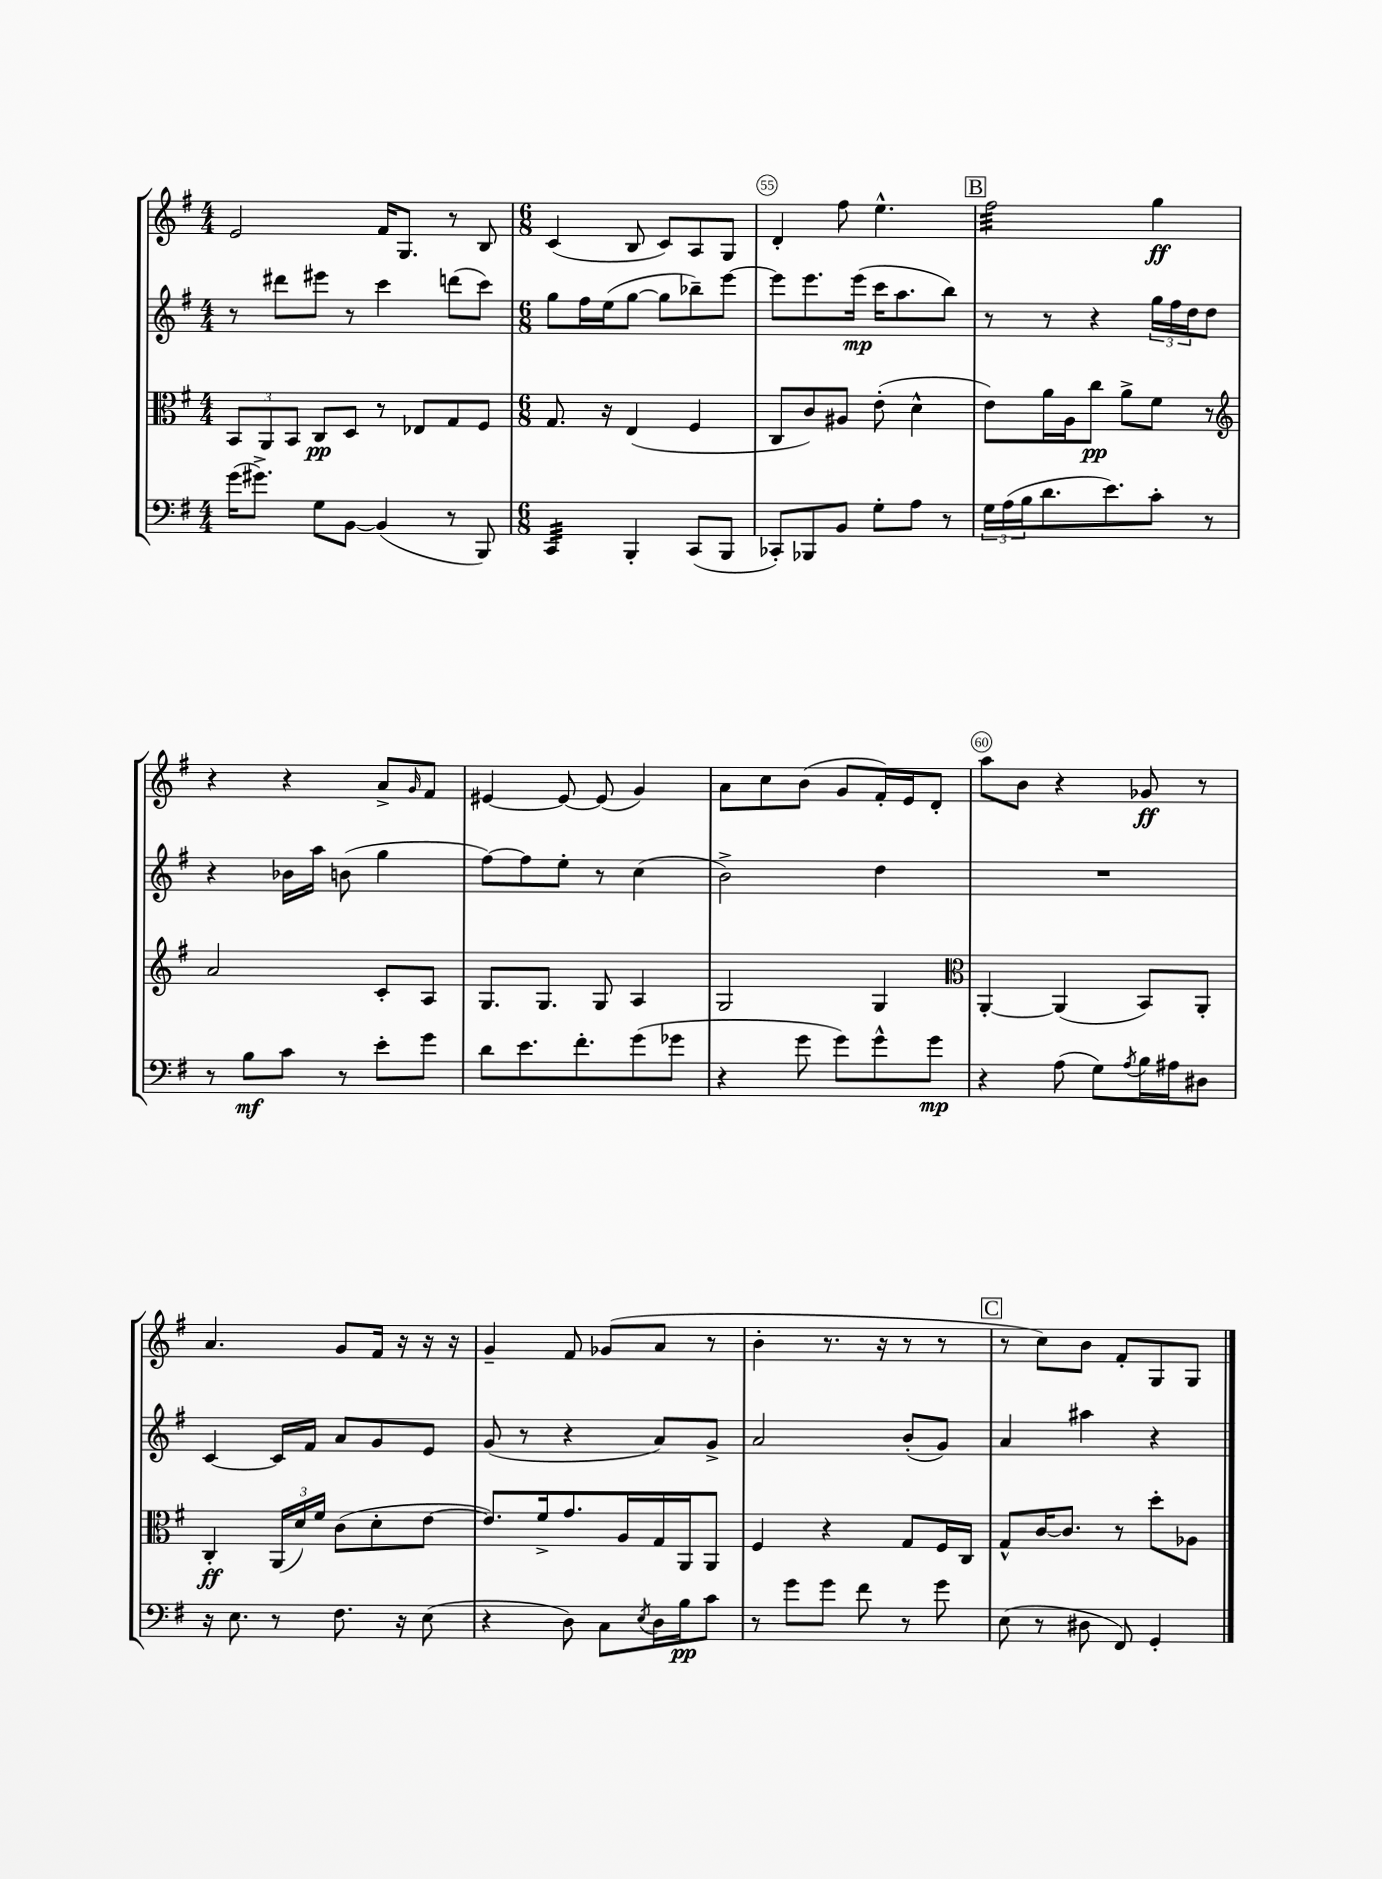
<<
\new StaffGroup <<
\new Staff = "s0" {
    \clef treble \key g \major \numericTimeSignature \time 4/4
    e'2 fis'16 g8. r8 b8 |
    \numericTimeSignature \time 6/8 c'4( b8 c'8) a8 g8 |
    d'4-. fis''8 e''4.-^ |
    \mark \markup { \box "B" } fis''2:32 g''4\ff |
    r4 r4 a'8-> \grace { g'16 } fis'8 |
    eis'4~ eis'8~ eis'8( g'4) |
    a'8 c''8 b'8( g'8 fis'16-.) e'16 d'8-. |
    a''8 b'8 r4 ges'8\ff r8 |
    a'4. g'8 fis'16 r16 r16 r16 |
    g'4-- fis'8 ges'8( a'8 r8 |
    b'4-. r8. r16 r8 r8 |
    \mark \markup { \box "C" } r8 c''8) b'8 fis'8-. g8 g8 \bar "|." |
}
\new Staff = "s1" {
    \clef treble \key g \major \numericTimeSignature \time 4/4
    r8 dis'''8 eis'''8 r8 c'''4 d'''8( c'''8) |
    \numericTimeSignature \time 6/8 g''8 fis''16 e''16( g''8~ g''8 bes''8--) e'''8~ |
    e'''8 e'''8. e'''16\mp( c'''16 a''8. b''8) |
    \mark \markup { \box "B" } r8 r8 r4 \tuplet 3/2 { g''16 fis''16 d''16 } d''8 |
    r4 bes'16 a''16 b'8( g''4 |
    fis''8~) fis''8 e''8-. r8 c''4( |
    b'2->) d''4 |
    R2. |
    c'4~ c'16 fis'16 a'8 g'8 e'8 |
    g'8( r8 r4 a'8) g'8-> |
    a'2 b'8-.( g'8) |
    \mark \markup { \box "C" } a'4 ais''4 r4 \bar "|." |
}
\new Staff = "s2" {
    \clef alto \key g \major \numericTimeSignature \time 4/4
    \tuplet 3/2 { b,8 a,8 b,8 } c8\pp d8 r8 ees8 g8 fis8 |
    \numericTimeSignature \time 6/8 g8. r16 e4( fis4 |
    c8 c'8) ais8 e'8-.( d'4-^ |
    \mark \markup { \box "B" } e'8) a'16 a16 c''8\pp a'8-> fis'8 r8 |
    \clef treble a'2 c'8-. a8 |
    g8. g8. g8 a4 |
    g2 g4 |
    \clef alto a,4~-. a,4( b,8) a,8-. |
    c4-.\ff \tuplet 3/2 { a,16( d'16) fis'16 } c'8( d'8-. e'8~ |
    e'8.) fis'16-> g'8. a16 g16 a,16 a,8 |
    fis4 r4 g8 fis16 c16 |
    \mark \markup { \box "C" } g8-^ c'16~ c'8. r8 d''8-. aes8 \bar "|." |
}
\new Staff = "s3" {
    \clef bass \key g \major \numericTimeSignature \time 4/4
    g'16( gis'8.->) g8 b,8~ b,4( r8 b,,8) |
    \numericTimeSignature \time 6/8 c,4:32 b,,4-. c,8( b,,8 |
    ces,8-.) bes,,8 b,8 g8-. a8 r8 |
    \mark \markup { \box "B" } \tuplet 3/2 { g16 a16( b16 } d'8. e'8.) c'8-. r8 |
    r8 b8\mf c'8 r8 e'8-. g'8 |
    d'8 e'8. fis'8.-. g'8( ges'8 |
    r4 g'8 g'8) g'8-^ g'8\mp |
    r4 a8( g8) \acciaccatura { a8 } b16 ais16 dis8 |
    r16 e8. r8 fis8. r16 e8( |
    r4 d8) c8 \acciaccatura { e8 } d16 b16\pp c'8 |
    r8 g'8 g'8 fis'8 r8 g'8 |
    \mark \markup { \box "C" } e8( r8 dis8 fis,8) g,4-. \bar "|." |
}
>>
>>
\layout { \context { \Score currentBarNumber = #53 \override BarNumber.break-visibility = ##(#f #t #t) barNumberVisibility = #(every-nth-bar-number-visible 5) \override BarNumber.stencil = #(make-stencil-circler 0.1 0.3 ly:text-interface::print) } }
